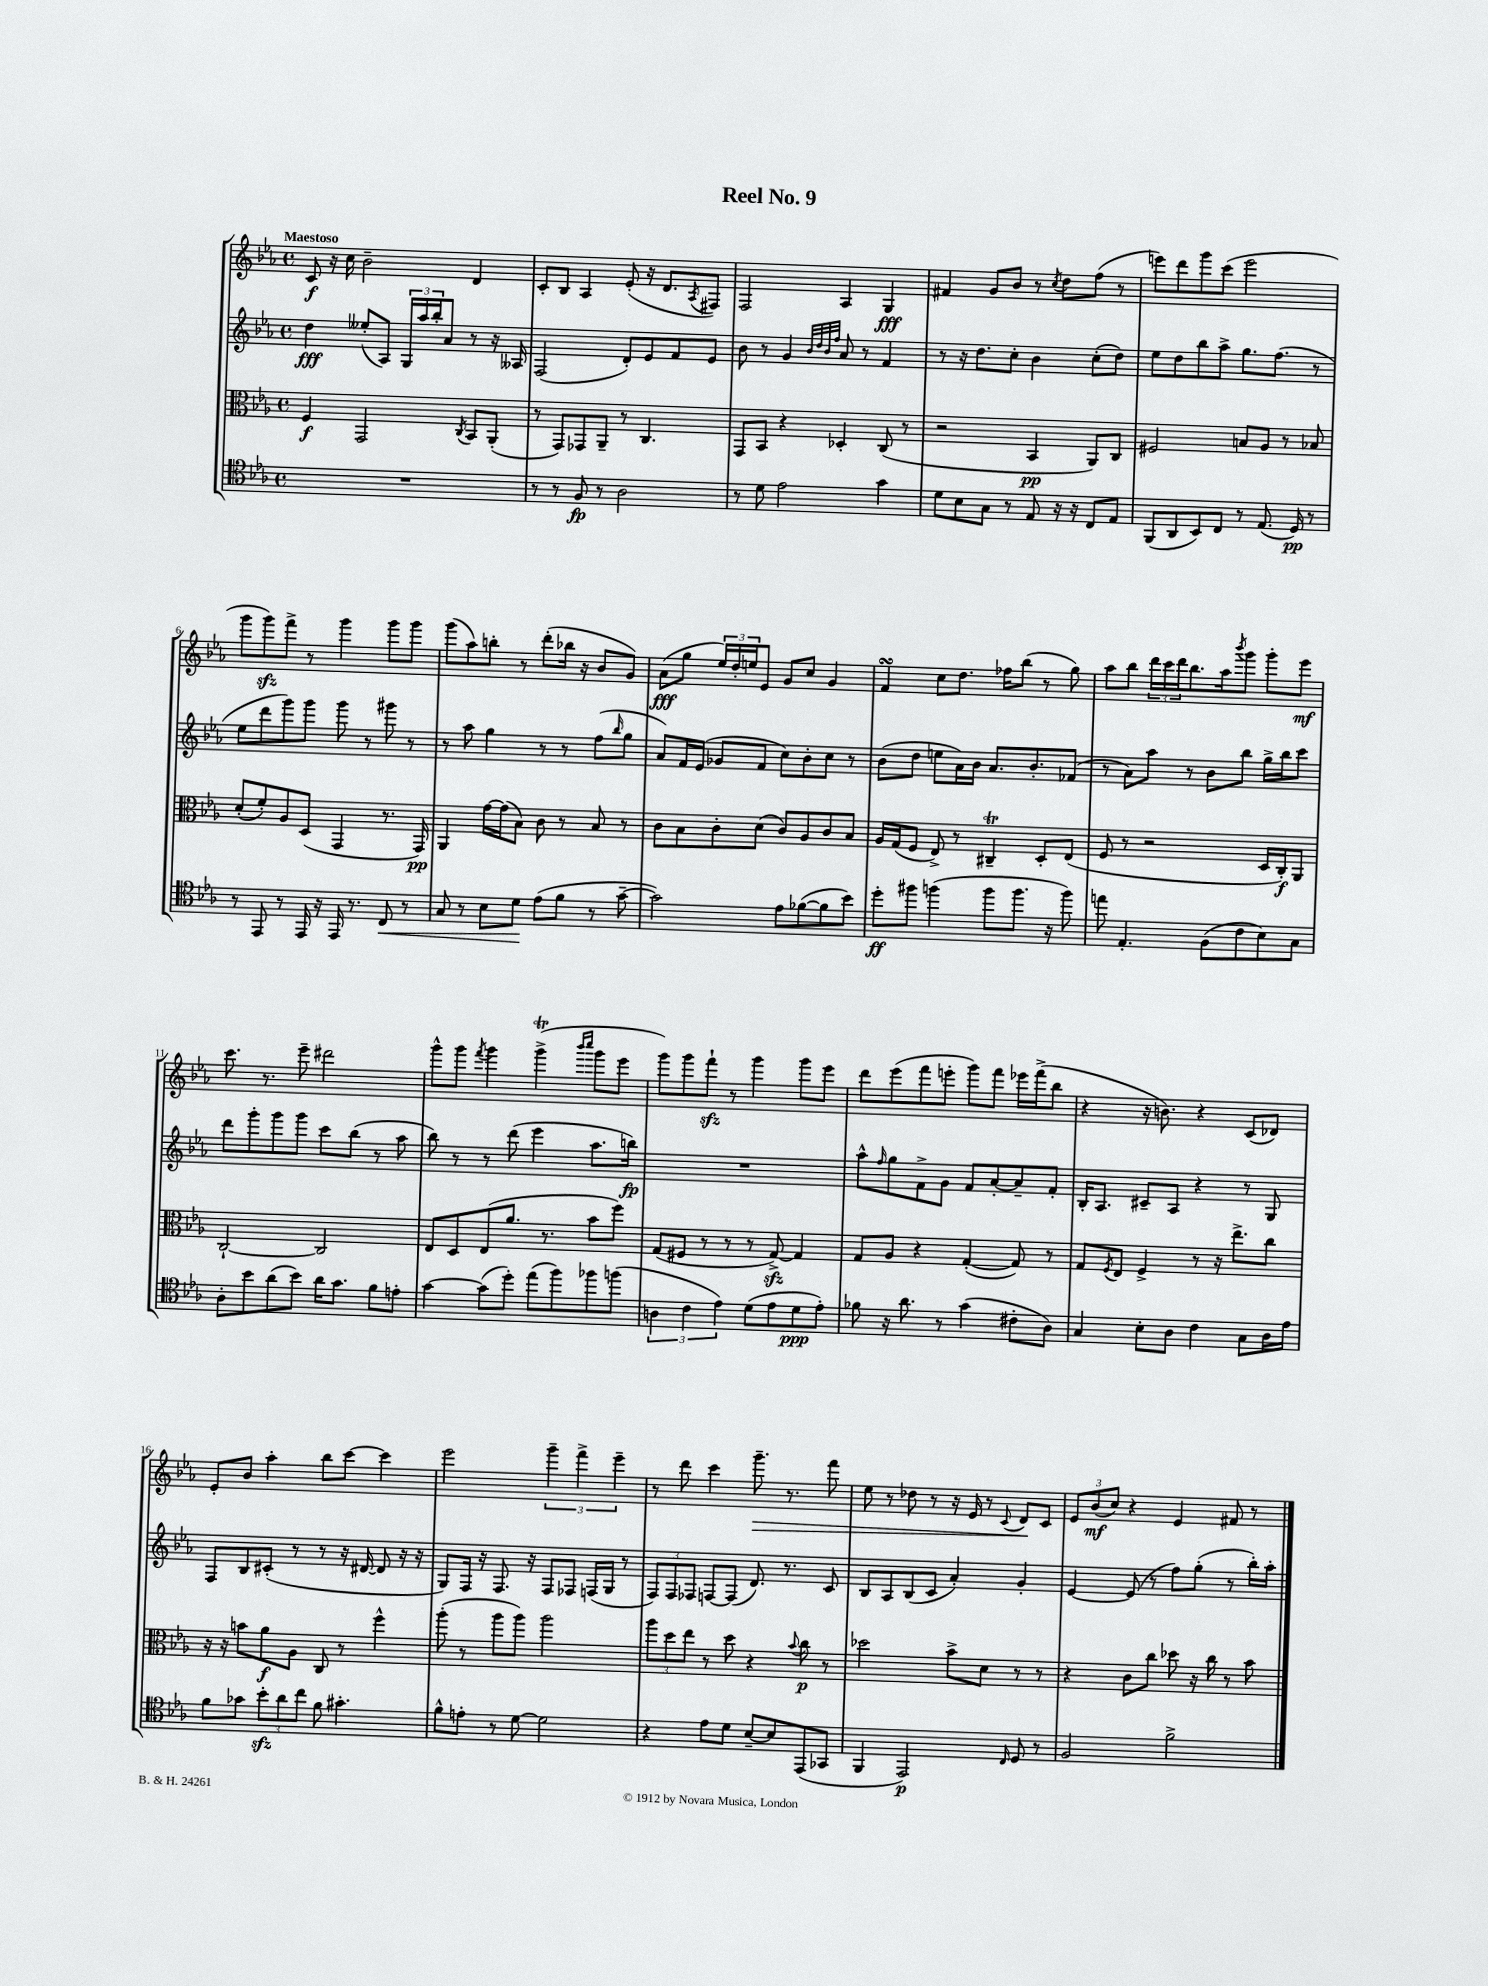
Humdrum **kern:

**kern	**kern	**kern	**kern
*staff4	*staff3	*staff2	*staff1
*clefC4	*clefC3	*clefG2	*clefG2
*k[b-e-a-]	*k[b-e-a-]	*k[b-e-a-]	*k[b-e-a-]
*M4/4	*M4/4	*M4/4	*M4/4
*met(c)	*met(c)	*met(c)	*met(c)
1r	4F/	4dd\	8c/
.	.	.	16r
.	.	.	16cc\
.	2GG/	(8ee--'/L	2b-~\
.	.	8A-/J)	.
.	.	24G/LL	.
.	.	24aa-/	.
.	.	24bb-'/J	.
.	.	8a-/J	.
.	8qC/	.	.
.	8BB-/L	8r	4d/
.	(8AA-'/J	16r	.
.	.	16A--/	.
=	=	=	=
8r	8r	(2F/	8c'/L
8r	8GG/L)	.	8B-/J
8F/	8GG-/	.	4A-/
8r	8AA-~/J	.	.
2A-\	8r	8d'/L)	(8e-'/
.	4.C/	8e-/	16r
.	.	.	8.d/L
.	.	8f/	.
.	.	.	8qA-/
.	.	8e-/J	8F#/J)
=	=	=	=
8r	8GG/L	8b-\	2F/
8d\	8BB-/J	8r	.
2e-\	4r	4g/	.
.	.	32qqb-/LLL	.
.	.	32qqdd/	.
.	.	32qqb-/	.
.	.	32qqff/JJJ	.
.	4D-'/	8a-/	4A-/
.	.	8r	.
4g\	(8C/	4f/	4G/
.	8r	.	.
=	=	=	=
8d\L	2r	8r	4f#/
8B-\	.	16r	.
.	.	8.dd\L	.
8G\J	.	.	8g/L
8r	.	8cc'\J	8b-/J
8E-/	4BB-/	4b-\	8r
.	.	.	8qcc/
16r	.	.	8dd\L
16r	.	.	.
8C/L	8AA-/L)	(8cc'\L	(8ff\J
8E-/J	8C/J	8dd\J)	8r
=	=	=	=
(8FF/L	2F#/	8ee-\L	8eee\L)
8AA-/	.	8dd\	8ddd\
8BB-/)	.	8bb-\	8ggg\
8C/J	.	8aa-^\J	(8ccc\J
8r	8B/L	8.gg\L	2eee\
(8.E-/	8A-/J	.	.
.	.	(8.ff\J	.
.	8r	.	.
16D/)	.	.	.
8r	8B-/	8r	.
=	=	=	=
8r	(8d'/L	8ee-\L	8ggg\L
8EE-/	8f'/)	8ddd\	8ggg\)
8r	8A-/	8ggg\)	8fff^\J
16EE-/	(8D/J	8ggg\J	8r
16r	.	.	.
16EE-/	4GG/	8ggg\	4ggg\
8.r	.	.	.
.	.	8r	.
8C/	8.r	8ggg#\	8ggg\L
8r	.	8r	8ggg\J
.	16GG/)	.	.
=	=	=	=
8G/	4AA-/	8r	(8ggg\L
8r	.	8aa-\	8aa-\)
8B-\L	[16g\LL	4gg\	8bb'\J
.	(16g\]J	.	.
8d\J	8B-\J)	.	8r
(8e-\L	8c\	8r	(8ddd'\L
8f\J	8r	8r	16bb-\Jk
.	.	.	16r
8r	8B-/	(8ff\L	8b-/L
.	.	16qqbb-/	.
[8g~\	8r	8gg\J	8g/J)
=	=	=	=
2g\])	8c\L	8a-/L)	(8a-\L
.	8B-\	16f/L	8gg\J
.	.	(16e-/JJ	.
.	8c'\	8g-/L	24ee-/LL)
.	.	.	24dd'/
.	.	.	24ee/J
.	(8d\J	8f/J	8e-/J
8e-\L	8c/L)	8cc\L)	8g/L
([8f-\	8A-/	8b-'\	8cc/J
8f-\]	8c/	8cc\J	4g/
8b-\J)	8B-/J	8r	.
=	=	=	=
8dd'\L	16A-/LL	(8b-\L	4f/
.	(16G/J	.	.
8ff#\J	8F/J	8dd\J	.
(4ff\	8E-^/)	8ee\L	8cc\L
.	8r	16a-\L)	8.dd\J
.	.	16b-\JJ	.
8ff\L	4C#~/	8.a-/L	.
.	.	.	16ff-\LK
8.ff\J	.	.	(8bb-\J
.	.	8.b-'/	.
.	8D'/L	.	8r
16r	.	.	.
8ff\)	(8E-/J	(8f-/J	8gg\)
=	=	=	=
8ee\	8F/	8r	8aa-\L
4.E-'/	8r	8a-\L)	8bb-\J
.	2r	8aa-\J	24ddd\LL
.	.	.	24ccc\
.	.	.	24ddd\J
.	.	8r	8.bb-\
(8F\L	.	8b-\L	.
.	.	.	16aa-\k
.	.	.	8qbbb-/
8c\	.	8bb-\J	8ggg\J
8B-\)	16D/LL	16gg^\LL	8ggg'\L
.	16C'/J)	16bb-\J	.
8G\J	8AA-/J	8ccc\J	8eee-\J
=	=	=	=
8A-'\L	[2C`/	8ddd\L	8.ccc\
8b-\	.	8ggg'\	.
.	.	.	8.r
(8a-\	.	8ggg\	.
8b-\J)	.	8ggg\J	8eee-~\
16a-\LK	2C/]	8ccc\L	2ddd#\
8.g\J	.	.	.
.	.	(8bb-\J	.
8f\L	.	8r	.
8e'\J	.	8aa-\	.
=	=	=	=
[4g\	8E-/L	8bb-\)	8ggg^^\L
.	8D/	8r	8ggg\J
.	.	.	8qfff/
(8g\]L	(8E-/	8r	4ggg\
8dd'\J)	8.a-/J	(8ddd\	.
(8ee-\L	.	4eee-\	(4ggg^\
.	8.r	.	.
8ff\)	.	.	.
.	.	.	16qqbbb-/LL
.	.	.	16qqcccc/JJ
8ff-\	8b-\L	8.aa-\L	8ggg\L
(8ff\J	8ff\J)	.	8eee-\J
.	.	16bb\Jk)	.
=	=	=	=
6A\	(8G/L	1r	8ggg\L)
.	8F#/J	.	8ggg\
6c\	.	.	.
.	8r	.	8fff`\J
6e-\)	.	.	.
.	8r	.	8r
(8d\L	8r	.	4ggg\
8e-\	[8G^/)	.	.
8d\	4G/]	.	8ggg\L
8e-'\J)	.	.	8eee-\J
=	=	=	=
8f-\	8G/L	8aa-^^\L	8ddd\L
.	.	16qqff/	.
16r	8A-/J	8gg\	(8eee-\
8.a-\	.	.	.
.	4r	8f^\	8fff\
8r	.	8g\J	8eee'\J
(4g\	([4G'/	8f/L	8ggg\L)
.	.	[8a-'/	8fff\J
8c#'\L	8G/])	8a-~/]	16eee-\LL
.	.	.	(16fff^\J
8A-\J)	8r	8f'/J	8bb-\J
=	=	=	=
4G/	8G/L	16B-'/LK	4r
.	.	8.A-/J	.
.	8qF/	.	.
.	8E-/J	.	.
8B-'\L	4F^/	8c#~/L	16r
.	.	.	8.b\)
8A-\J	.	8A-/J	.
4c\	8r	4r	4r
.	16r	.	.
.	8.ee-^\L	.	.
8G\L	.	8r	(8c/L
16A-\L	8cc\J	8G/	8d-/J)
16e-\JJ	.	.	.
=	=	=	=
8f\L	16r	8F/L	8e-'/L
.	16r	.	.
8g-\J	8b\L	8B-/	8b-/J
12b-'\L	8a-\	(8c#'/J	4aa-'\
12a-\	.	.	.
.	8A-\J	8r	.
12cc\J	.	.	.
8f\	8C/	8r	8bb-\L
4.g#'\	8r	16r	[8ccc\J
.	.	[16d#/	.
.	4ff^^\	8d#/]	4ccc\]
.	.	16r	.
.	.	16r	.
=	=	=	=
8f^^\L	(8aa-'\	8G/L)	2eee-\
8e'\J	8r	16F/Jk	.
.	.	16r	.
8r	8aa-\L	8.F/	.
[8d\	8aa-\J)	.	.
.	.	16r	.
2d\]	2aa-\	8F/L	6ggg~\
.	.	8F-/J	.
.	.	.	6fff^\
.	.	(16F/LL	.
.	.	16G/JJ	.
.	.	.	6eee-~\
.	.	8r	.
=	=	=	=
4r	12aa-\L	12F/L)	8r
.	12dd\	12F/	.
.	.	.	8ddd\
.	12ee-\J	12F-/J	.
8e-\L	8r	[8F/L	4ccc\
8d\J	8dd\	(8F/]J	.
[8B-~/L	4r	8.d/)	8.ggg~\
8B-/]	.	.	.
.	.	8.r	8.r
.	8qqb-/	.	.
(8EE-/	8cc\	.	.
8GG-/J	8r	8c/	8fff\
=	=	=	=
4FF/	2dd-\	8B-/L	8ee-\
.	.	8A-/	8r
2EE-/)	.	(8B-/	8dd-\
.	.	8c/J	8r
.	8b-^\L	4a-'/)	16r
.	.	.	16e-/
.	8d\J	.	8r
16qqC/	.	.	8qqc/
8D/	8r	4g'/	8d/L
8r	8r	.	8c/J
=	=	=	=
2F/	4r	[4e-/	12e-/L
.	.	.	(12b-/
.	.	.	12cc/J)
.	8c\L	(8e-/]	4r
.	8cc\J	8r	.
2f^\	8dd-\	8ff\L)	4e-/
.	16r	(8gg'\J	.
.	16cc\	.	.
.	8r	8r	8f#/
.	8b-\	16bb-'\LL)	8r
.	.	16aa-'\JJ	.
==	==	==	==
*-	*-	*-	*-
